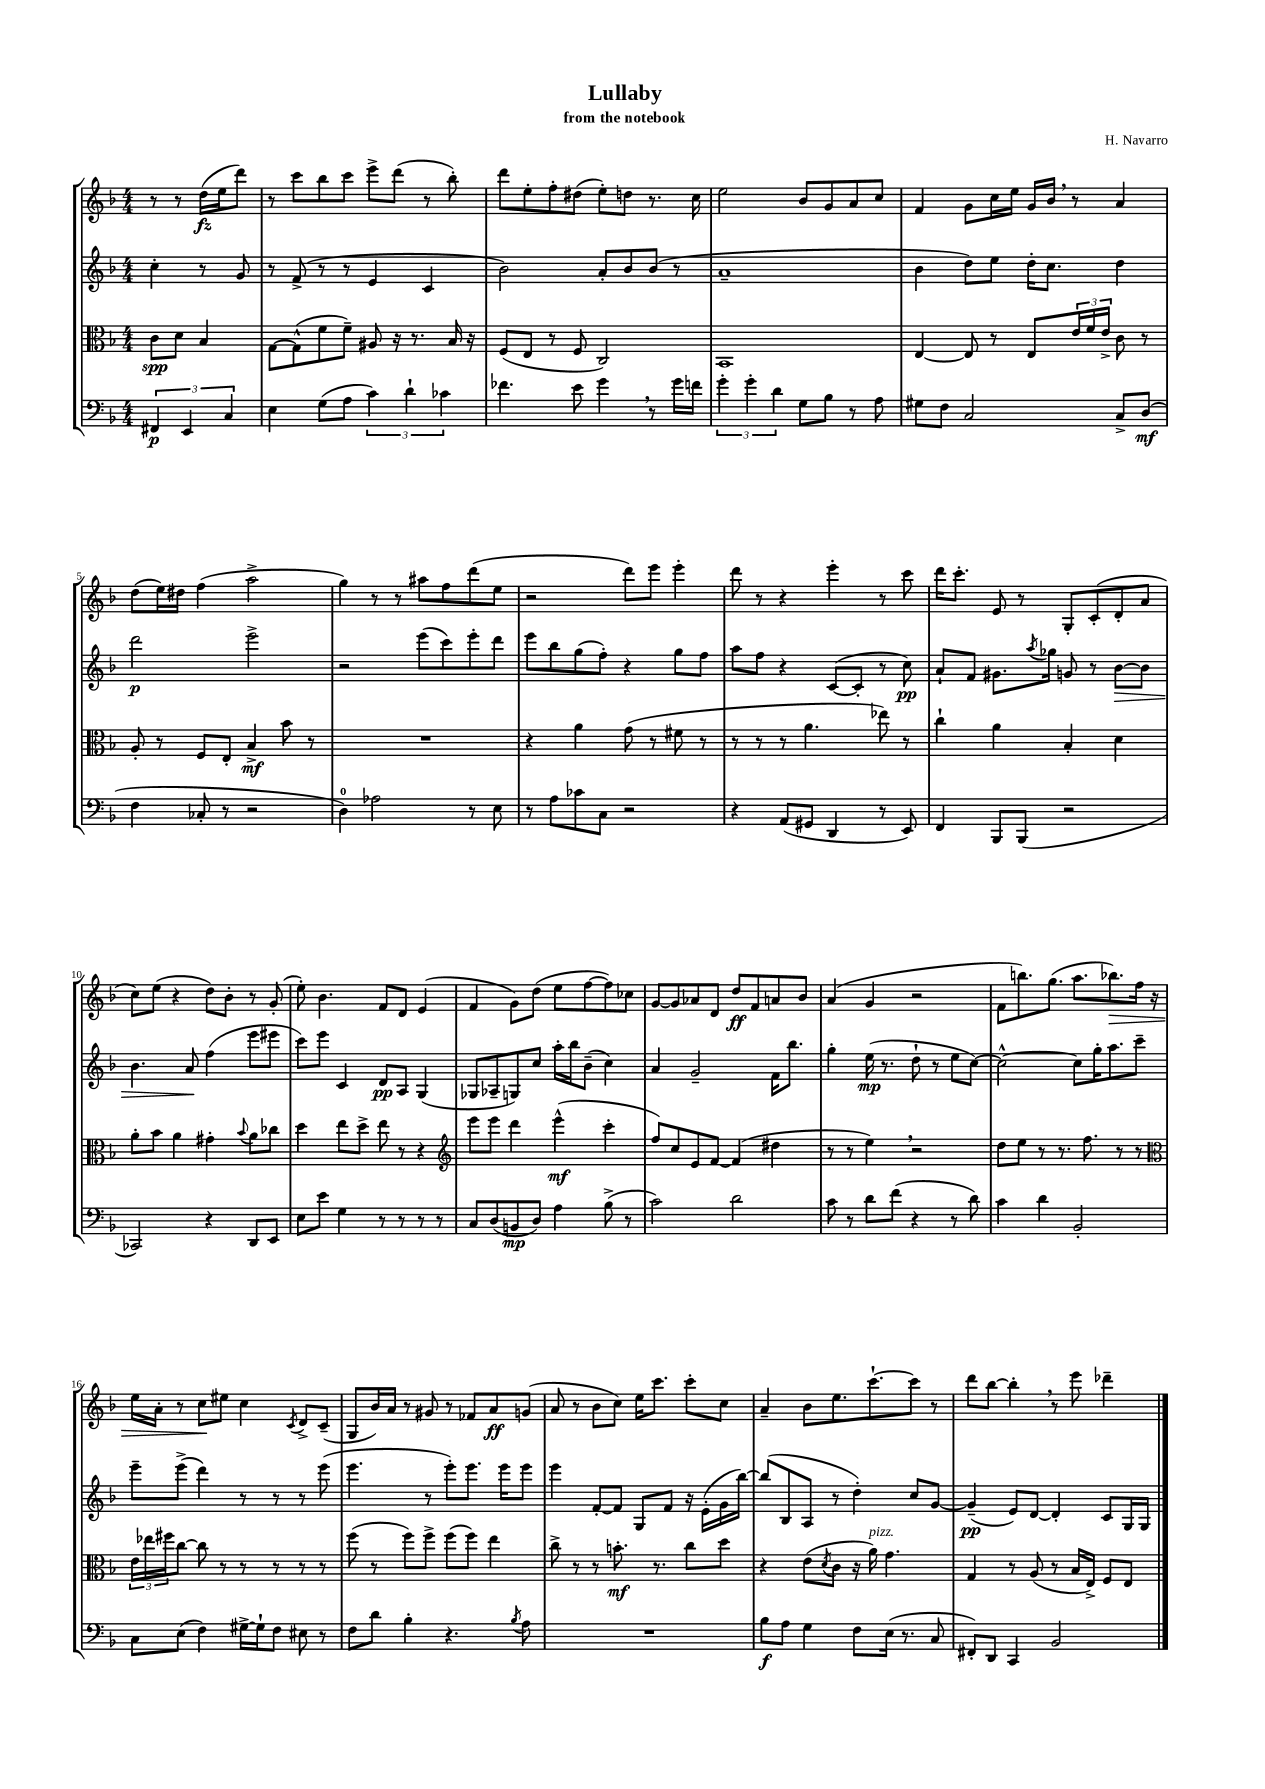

**kern	**dynam	**kern	**dynam	**kern	**dynam	**kern	**dynam
*part4	*part4	*part3	*part3	*part2	*part2	*part1	*part1
*staff4	*staff4	*staff3	*staff3	*staff2	*staff2	*staff1	*staff1
*clefF4	*	*clefC3	*	*clefG2	*	*clefG2	*
*k[b-]	*	*k[b-]	*	*k[b-]	*	*k[b-]	*
*M4/4	*	*M4/4	*	*M4/4	*	*M4/4	*
=	=	=	=	=	=	=	=
6FF#X/	p	8c\L	spp	4cc'\	.	8r	.
.	.	8d\J	.	.	.	8r	.
6EE/	.	.	.	.	.	.	.
.	.	4B-/	.	8r	.	(16dd\LL	fz
.	.	.	.	.	.	16ee\J	.
6C/	.	.	.	.	.	.	.
.	.	.	.	8g/	.	8ddd\J)	.
=1	=1	=1	=1	=1	=1	=1	=1
4E\	.	[8G\L	.	8r	.	8r	.
.	.	(8G^^\]	.	(8f^/	.	8ccc\L	.
(8G\L	.	8f\	.	8r	.	8bb-\	.
8A\J	.	8f~\J)	.	8r	.	8ccc\J	.
6c\)	.	8A#X/	.	4e/	.	8eee^\L	.
.	.	16r	.	.	.	(8ddd\J	.
6d`\	.	.	.	.	.	.	.
.	.	8.r	.	.	.	.	.
.	.	.	.	4c/	.	8r	.
6c-X\	.	.	.	.	.	.	.
.	.	16B-/	.	.	.	8bb-'\)	.
.	.	16r	.	.	.	.	.
=2	=2	=2	=2	=2	=2	=2	=2
4.f-X\	.	(8F/L	.	2b-\)	.	8ddd\L	.
.	.	8E/J	.	.	.	8ee'\	.
.	.	8r	.	.	.	8ff'\	.
8e\	.	8F/	.	.	.	(8dd#X\J	.
4g,\	.	2C/)	.	8a'/L	.	8ee'\L)	.
.	.	.	.	8b-/	.	8ddn\J	.
8r	.	.	.	(8b-/J	.	8.r	.
16g\LL	.	.	.	8r	.	.	.
16fn\JJ	.	.	.	.	.	16cc\	.
=3	=3	=3	=3	=3	=3	=3	=3
6g'\	.	1BB-	.	1a~	.	2ee\	.
6g'\	.	.	.	.	.	.	.
6d\	.	.	.	.	.	.	.
8G\L	.	.	.	.	.	8b-/L	.
8B-\J	.	.	.	.	.	8g/	.
8r	.	.	.	.	.	8a/	.
8A\	.	.	.	.	.	8cc/J	.
=4	=4	=4	=4	=4	=4	=4	=4
8G#X\L	.	[4E/	.	4b-\	.	4f/	.
8F\J	.	.	.	.	.	.	.
2C/	.	8E/]	.	8dd\L)	.	8g\L	.
.	.	8r	.	8ee\J	.	16cc\L	.
.	.	.	.	.	.	16ee\JJ	.
.	.	8E/L	.	16dd'\KL	.	16g/LL	.
.	.	.	.	8.cc\J	.	16b-,/JJ	.
.	.	24e/L	.	.	.	8r	.
.	.	24f/	.	.	.	.	.
.	.	24e^/JJ	.	.	.	.	.
8C^/L	.	8c\	.	4dd\	.	4a/	.
(8D/J	mf	8r	.	.	.	.	.
!!LO:LB:g=z
=5	=5	=5	=5	=5	=5	=5	=5
4F\	.	8A'/	.	2ddd\	p	(8dd\L	.
.	.	8r	.	.	.	16ee\L)	.
.	.	.	.	.	.	16dd#X\JJ	.
8C-X'/	.	8F/L	.	.	.	(4ff\	.
8r	.	8E'/J	.	.	.	.	.
2r	.	4B-^/	mf	2eee^\	.	2aa^\	.
.	.	8b-\	.	.	.	.	.
.	.	8r	.	.	.	.	.
=6	=6	=6	=6	=6	=6	=6	=6
4D\)	.	1r	.	2r	.	4gg\)	.
2A-X\	.	.	.	.	.	8r	.
.	.	.	.	.	.	8r	.
.	.	.	.	(8eee\L	.	8aa#X\L	.
.	.	.	.	8ccc\)	.	8ff\	.
8r	.	.	.	8eee'\	.	(8ddd\	.
8E\	.	.	.	8ddd\J	.	8ee\J	.
=7	=7	=7	=7	=7	=7	=7	=7
8r	.	4r	.	8eee\L	.	2r	.
8A\L	.	.	.	8bb-\	.	.	.
8c-X\	.	4a\	.	(8gg\	.	.	.
8C\J	.	.	.	8ff'\J)	.	.	.
2r	.	(8g\	.	4r	.	8ddd\L)	.
.	.	8r	.	.	.	8eee\J	.
.	.	8f#X\	.	8gg\L	.	4eee'\	.
.	.	8r	.	8ff\J	.	.	.
=8	=8	=8	=8	=8	=8	=8	=8
4r	.	8r	.	8aa\L	.	8ddd\	.
.	.	8r	.	8ff\J	.	8r	.
(8AA/L	.	8r	.	4r	.	4r	.
8GG#X/J	.	4.a\	.	.	.	.	.
4DD/	.	.	.	([8c/L	.	4eee'\	.
.	.	.	.	8c'/J]	.	.	.
8r	.	8ee-X\)	.	8r	.	8r	.
8EE/)	.	8r	.	8cc\)	pp	8ccc\	.
=9	=9	=9	=9	=9	=9	=9	=9
4FF/	.	4cc`\	.	8a`/L	.	16ddd\KL	.
.	.	.	.	.	.	8.ccc'\J	.
.	.	.	.	8f/J	.	.	.
8BBB-/L	.	4a\	.	8.g#X\L	.	8e/	.
(8BBB-/J	.	.	.	.	.	8r	.
.	.	.	.	8qaa/	.	.	.
.	.	.	.	16gg-X\Jk	.	.	.
2r	.	4B-'/	.	8gn/	.	8G'/L	.
.	.	.	.	8r	.	(8c'/	.
!	!	!	!	!	!LO:HP:b	!	!
.	.	4d\	.	[8b-\L	>	8d'/	.
.	.	.	.	8b-\J]	.	8a/J	.
!!LO:LB:g=z
=10	=10	=10	=10	=10	=10	=10	=10
2CC-X/)	.	8a'\L	.	4.b-\	.	8cc\L)	.
.	.	8b-\J	.	.	.	(8ee\J	.
.	.	4a\	.	.	.	4r	.
.	.	.	.	8a/	.	.	.
4r	.	4g#X'\	.	(4ff\	]	8dd\L)	.
.	.	.	.	.	.	8b-'\J	.
.	.	8qqb-/	.	.	.	.	.
8DD/L	.	8a\L	.	8eee\L	.	8r	.
8EE/J	.	8cc-X\J	.	8eee#X\J	.	(8g'/	.
=11	=11	=11	=11	=11	=11	=11	=11
8E\L	.	4dd\	.	8ccc\L)	.	8ee'\)	.
8e\J	.	.	.	8eee\J	.	4.b-\	.
4G\	.	8ee\L	.	4c/	.	.	.
.	.	8dd^\J	.	.	.	.	.
8r	.	8ee\	.	8d/L	pp	8f/L	.
8r	.	8r	.	8A/J	.	8d/J	.
8r	.	4r	.	(4G/	.	(4e/	.
8r	.	.	.	.	.	.	.
=12	=12	=12	=12	=12	=12	=12	=12
*	*	*clefG2	*	*	*	*	*
8C/L	.	8eee\L	.	8G-X/L	.	4f/	.
(8D/	.	8eee\J	.	8A-X~/	.	.	.
8BBn/	mp	4ddd\	.	8Gn/)	.	8g\L)	.
8D/J)	.	.	.	8cc/J	.	(8dd\J	.
4A\	.	(4eee^^\	mf	16aa'\LL	.	8ee\L	.
.	.	.	.	16bb-\J	.	.	.
.	.	.	.	(8b-~\J	.	[8ff\	.
(8B-^\	.	4ccc'\	.	4cc\)	.	8ff\])	.
8r	.	.	.	.	.	8cc-X\J	.
=13	=13	=13	=13	=13	=13	=13	=13
2c\)	.	8ff/L)	.	4a/	.	[8g/L	.
.	.	8cc/	.	.	.	8g/]	.
.	.	8e/	.	2g~/	.	8a-X/	.
.	.	[8f/J	.	.	.	8d/J	.
2d\	.	(4f/]	.	.	.	8dd/L	ff
.	.	.	.	.	.	8f/	.
.	.	4dd#X\	.	16f\KL	.	8an/	.
.	.	.	.	8.bb-\J	.	.	.
.	.	.	.	.	.	8b-/J	.
=14	=14	=14	=14	=14	=14	=14	=14
8c\	.	8r	.	4gg'\	.	(4a/	.
8r	.	8r	.	.	.	.	.
8d\L	.	4ee,\)	.	(16ee\	mp	4g/	.
.	.	.	.	8.r	.	.	.
(8f\J	.	.	.	.	.	.	.
4r	.	2r	.	8dd`\	.	2r	.
.	.	.	.	8r	.	.	.
8r	.	.	.	8ee\L	.	.	.
8d\)	.	.	.	[8cc\J)	.	.	.
=15	=15	=15	=15	=15	=15	=15	=15
4c\	.	8dd\L	.	2cc^^\_	.	8f\L	.
.	.	8ee\J	.	.	.	8.bbn\)	.
4d\	.	8r	.	.	.	.	.
.	.	.	.	.	.	(8.gg\J	.
.	.	8.r	.	.	.	.	.
2BB-'/	.	.	.	8cc\L]	.	8.aa\L	.
.	.	8.ff\	.	.	.	.	.
.	.	.	.	16gg'\K	.	.	.
!	!	!	!	!	!	!	!LO:HP:b
.	.	.	.	8.aa\	.	8.bb-X\)	>
.	.	8r	.	.	.	.	.
.	.	8r	.	8ccc~\J	.	16ff\Jk	.
.	.	.	.	.	.	16r	.
!!LO:LB:g=z
=16	=16	=16	=16	=16	=16	=16	=16
*	*	*clefC3	*	*	*	*	*
8C\L	.	24e\LL	.	8eee~\L	.	16ee\LL	.
.	.	24ee-X\	.	.	.	.	.
.	.	.	.	.	.	16a'\JJ	.
.	.	24ff#X\J	.	.	.	.	.
(8E\J	.	[8cc\J	.	(8eee^\J	.	8r	.
4F\)	.	8cc\]	.	4ddd\)	.	8cc\L	.
.	.	8r	.	.	.	8ee#X\J	]
[16G#X^\LL	.	8r	.	8r	.	4cc\	.
16G#`\J]	.	.	.	.	.	.	.
8F\J	.	8r	.	8r	.	.	.
.	.	.	.	.	.	8qc/	.
8E#X\	.	8r	.	8r	.	8d^/L	.
8r	.	8r	.	(8eee\	.	(8c~/J	.
=17	=17	=17	=17	=17	=17	=17	=17
8F\L	.	(8ff\	.	4.eee\	.	8G/L	.
8d\J	.	8r	.	.	.	16b-/L)	.
.	.	.	.	.	.	16a/JJ	.
4B-'\	.	8ff\L)	.	.	.	8r	.
.	.	8ff^\J	.	8r	.	8g#X/	.
4.r	.	(8ff\L	.	8eee'\L)	.	8r	.
.	.	8ff\J)	.	8.eee\J	.	8f-X/L	.
.	.	4ee\	.	.	.	8a/	ff
.	.	.	.	16eee\KL	.	.	.
8qB-/	.	.	.	.	.	.	.
8A\	.	.	.	8eee\J	.	(8gn/J	.
=18	=18	=18	=18	=18	=18	=18	=18
1r	.	8cc^\	.	4eee\	.	8a/	.
.	.	8r	.	.	.	8r	.
.	.	8r	.	[8f'/L	.	8b-\L	.
.	.	8.bn'\	mf	8f/J]	.	8cc\J)	.
.	.	.	.	8G/L	.	16ee\KL	.
.	.	8.r	.	.	.	8.ccc\J	.
.	.	.	.	8f/J	.	.	.
.	.	8cc\L	.	16r	.	8ccc'\L	.
.	.	.	.	(16e'\LL	.	.	.
.	.	8dd\J	.	16g\	.	8cc\J	.
.	.	.	.	[16bb-\JJ)	.	.	.
=19	=19	=19	=19	=19	=19	=19	=19
8B-\L	f	4r	.	(8bb-/L]	.	4a~/	.
8A\J	.	.	.	8B-/	.	.	.
4G\	.	(8e\L	.	8A/J	.	8b-\L	.
.	.	8qd/	.	.	.	.	.
.	.	8c\J	.	8r	.	8.ee\	.
8F\L	.	16r	.	4dd'\)	.	.	.
!	!	!LO:TX:a:i:t=pizz.	!	!	!	!	!
.	.	16a\)	.	.	.	[8.ccc`\	.
(16E\Jk	.	4.g\	.	.	.	.	.
8.r	.	.	.	.	.	.	.
.	.	.	.	8cc/L	.	8ccc\J]	.
8C/	.	.	.	[8g/J	.	8r	.
=20	=20	=20	=20	=20	=20	=20	=20
8FF#X'/L)	.	4G/	.	(4g~/]	pp	8ddd\L	.
8DD/J	.	.	.	.	.	[8bb-\J	.
4CC/	.	8r	.	8e/L)	.	4bb-',\]	.
.	.	(8A/	.	[8d/J	.	.	.
2BB-/	.	8r	.	4d'/]	.	8r	.
.	.	16B-/LL	.	.	.	8eee\	.
.	.	16E^/JJ)	.	.	.	.	.
.	.	8F/L	.	8c/L	.	4ddd-X~\	.
.	.	8E/J	.	16G/L	.	.	.
.	.	.	.	16G/JJ	.	.	.
==	==	==	==	==	==	==	==
*-	*-	*-	*-	*-	*-	*-	*-
